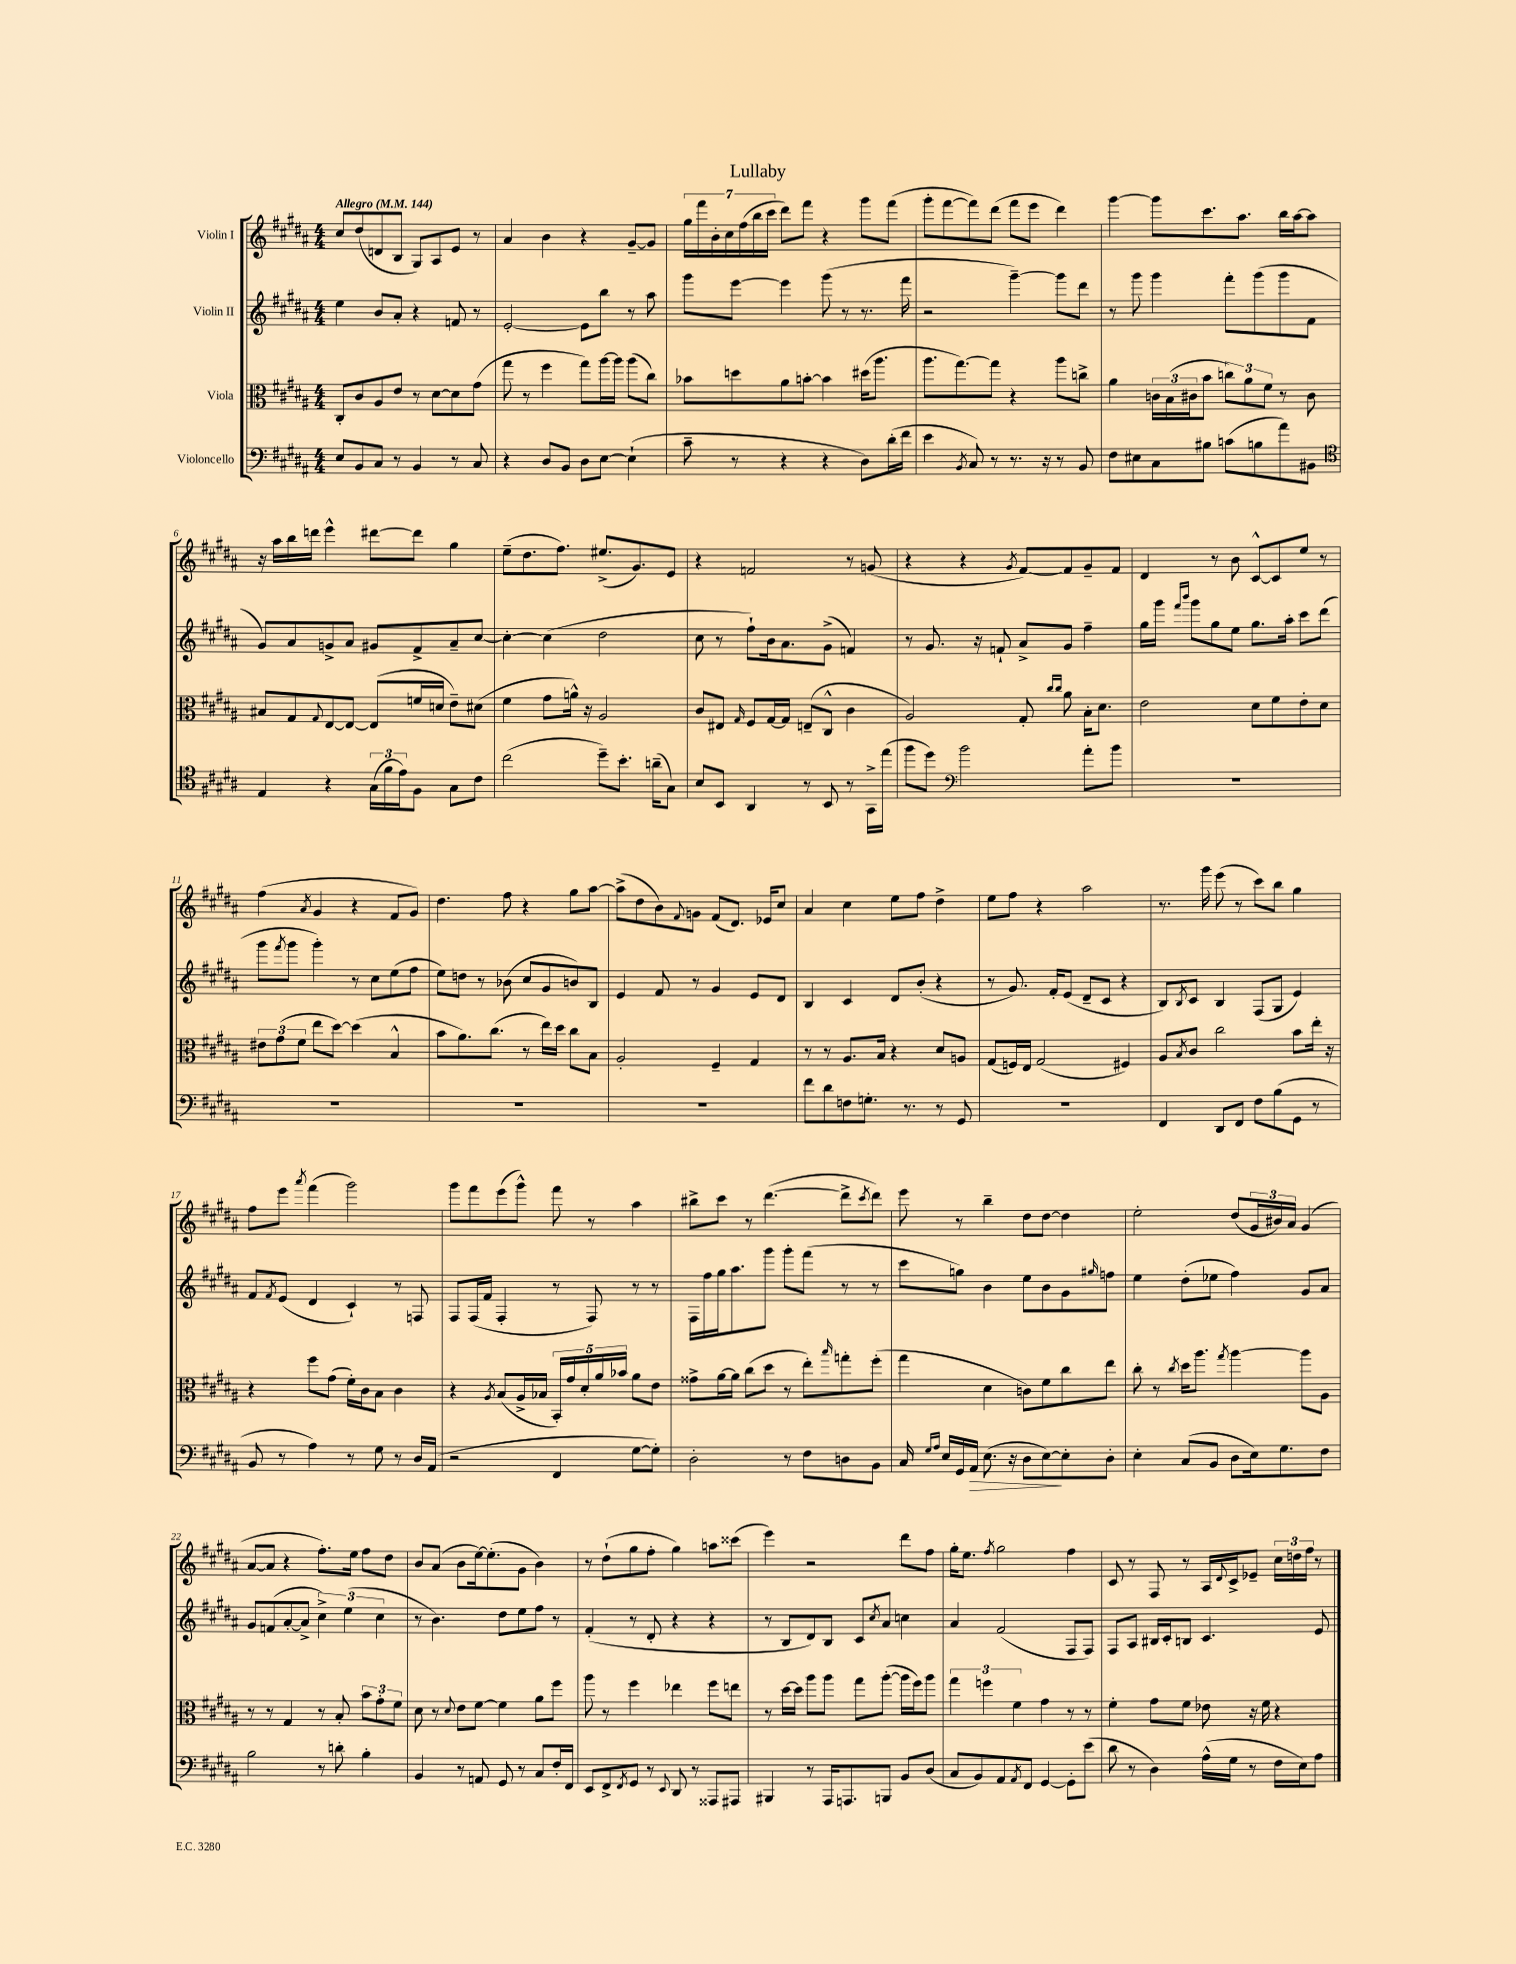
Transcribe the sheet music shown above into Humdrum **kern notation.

**kern	**dynam	**kern	**kern	**kern
*part4	*part4	*part3	*part2	*part1
*staff4	*staff4	*staff3	*staff2	*staff1
*I"Violoncello	*	*I"Viola	*I"Violin II	*I"Violin I
*clefF4	*	*clefC3	*clefG2	*clefG2
*k[f#c#g#d#a#]	*	*k[f#c#g#d#a#]	*k[f#c#g#d#a#]	*k[f#c#g#d#a#]
*M4/4	*	*M4/4	*M4/4	*M4/4
*MM144	*	*MM144	*MM144	*MM144
=1	=1	=1	=1	=1
!	!	!	!	!LO:TX:a:B:t=Allegro
8E/L	.	8C#'/L	4ee\	8cc#/L
8BB/	.	8c#/	.	(8dd#/
8C#/J	.	8A#/	8b/L	8dn/
8r	.	8e/J	8a#'/J	8B/J
4BB/	.	8r	4r	8G#/L)
.	.	[8d#\L	.	8A#/
8r	.	8d#\]	8fn/	8e/J
8C#/	.	(8g#\J	8r	8r
=2	=2	=2	=2	=2
4r	.	8gg#\	[2e'/	4a#/
.	.	8r	.	.
8D#/L	.	4ff#\	.	4b\
8BB/J	.	.	.	.
8D#\L	.	8gg#\L)	8e\L]	4r
[8E\J	.	[16aa#\L	8bb\J	.
.	.	16aa#\JJ]	.	.
(4E`\]	.	(8aa#\L	8r	[8g#~/L
.	.	8cc#\J)	8aa#\	8g#/J]
=3	=3	=3	=3	=3
8c#~\	.	8b-X\L	8ggg#\L	28gg#\LL
.	.	.	.	28fff#\
.	.	.	.	28b'\
.	.	.	.	28cc#\
8r	.	8ddn\	[8eee\J	.
.	.	.	.	(28ff#\
.	.	.	.	28bb\
.	.	.	.	28ccc#\JJ
4r	.	8a#\	4eee\]	8ddd#\L)
.	.	[8bn'\J	.	8fff#\J
4r	.	4b\]	(8ggg#\	4r
.	.	.	8r	.
8D#\L)	.	(16dd#X\KL	8.r	8ggg#\L
.	.	8.aa#\J	.	.
(16d#'\L	.	.	.	(8fff#\J
16f#\JJ	.	.	16fff#\	.
=4	=4	=4	=4	=4
4e\	.	8.aa#\L	2r	8ggg#'\L
.	.	.	.	[8fff#\
.	.	[8.gg#\)	.	.
8qBB/	.	.	.	.
8C#/)	.	.	.	8fff#\])
8r	.	8gg#\J]	.	(8ddd#\J
8.r	.	4r	[4ggg#~\)	8fff#\L
.	.	.	.	8eee\J
16r	.	.	.	.
8r	.	8aa#\L	8ggg#\L]	4ddd#\)
8BB/	.	8ccn^\J	8ddd#\J	.
=5	=5	=5	=5	=5
8F#\L	.	4a#\	8r	[4ggg#\
8E#X\	.	.	8ggg#\	.
8C#\	.	24cn\LL	4ggg#\	8ggg#\L]
.	.	(24B\	.	.
.	.	24c#X\J	.	.
8B#X\J	.	8b\J	.	8.ccc#\
(8cn\L	.	12ccn\L)	8fff#'\L	.
.	.	.	.	8.aa#\J
.	.	12a#\	.	.
8Bn\	.	.	(8ggg#\	.
.	.	12f#\J	.	.
8a#\)	.	8r	8ggg#\	16bb\LL
.	.	.	.	[16aa#\J
8BB#X\J	.	8c#\	8f#\J	8aa#\J]
!!LO:LB:g=z
=6	=6	=6	=6	=6
*clefC4	*	*	*	*
4E/	.	8B#X/L	8g#/L)	16r
.	.	.	.	16aa#\LL
.	.	8G#/	8a#/	16bb\
.	.	.	.	16dddn\JJ
.	.	8qqG#/	.	.
4r	.	[8E/	8gn^/	4eee^^\
.	.	8E/J_	8a#/J	.
(24G#\LL	.	(8E/L]	8g#X/L	[8ddd#X\L
24f#\	.	.	.	.
24e\J)	.	.	.	.
8F#\J	.	16fn/L	8f#^/	8ddd#\J]
.	.	16dn/JJ	.	.
8G#\L	.	8e~\L)	8a#~/	4gg#\
8c#\J	.	(8d#X\J	[8cc#/J	.
=7	=7	=7	=7	=7
(2cc#\	.	4f#\	4cc#'\_	(8ee~\L
.	.	.	.	8.dd#\
.	.	8g#\L	(4cc#\]	.
.	.	.	.	8.ff#\J)
.	.	16an^^\Jk)	.	.
.	.	16r	.	.
8dd#~\L)	.	2A#/	2dd#\	(8.ee#X^/L
8.b'\J	.	.	.	.
.	.	.	.	8.g#/)
(16an~\KL	.	.	.	.
8G#\J)	.	.	.	8e/J
=8	=8	=8	=8	=8
8B/L	.	8c#/L	8cc#\	4r
8BB/J	.	8E#X/J	8r	.
.	.	16qqG#/	.	.
4AA#/	.	8F#/L	8ff#`\L)	2fn/
.	.	[16G#/L	16b\k	.
.	.	16G#/JJ]	8.a#\	.
8r	.	(8En~/L	.	.
8BB/	.	8C#^^/J	(8g#^\J	.
8r	.	4c#\	4fn/)	8r
16GG#^\LL	.	.	.	(8gn/
(16ee\JJ	.	.	.	.
=9	=9	=9	=9	=9
8ff#\L	.	2A#/)	8r	4r
8dd#\J)	.	.	8.g#/	.
*clefF4	*	*	*	*
2b\	.	.	.	4r
.	.	.	16r	.
.	.	.	8fn`/	.
.	.	.	.	8qg#/
.	.	8G#'/	8a#^/L	[8f#/L)
.	.	16qqcc#/LL	.	.
.	.	16qqcc#/JJ	.	.
.	.	8a#\	8g#/J	8f#/]
8a#'\L	.	16B'\KL	4ff#~\	8g#~/
.	.	8.d#\J	.	.
8b\J	.	.	.	8f#/J
=10	=10	=10	=10	=10
1r	.	2e\	16gg#\LL	4d#/
.	.	.	16ggg#\JJ	.
.	.	.	16qqfff#/LL	.
.	.	.	16qqbbb/JJ	.
.	.	.	8ggg#\L	.
.	.	.	8gg#\	8r
.	.	.	8ee\J	8b\
.	.	8d#\L	8.gg#\L	[8c#^^/L
.	.	8f#\	.	8c#/]
.	.	.	16aa#'\Jk	.
.	.	8e'\	8ccc#\L	8ee/J
.	.	8d#\J	(8ddd#\J	8r
!!LO:LB:g=z
=11	=11	=11	=11	=11
1r	.	12e#X\L	8ggg#\L	(4ff#\
.	.	(12g#\	.	.
.	.	.	8qfff#/	.
.	.	.	8ggg#\J	.
.	.	12f#\J	.	.
.	.	.	.	8qa#/
.	.	8ee\L	4ggg#'\)	4g#/
.	.	[8dd#\J)	.	.
.	.	(4dd#\]	8r	4r
.	.	.	8cc#\L	.
.	.	4B^^/	(8ee\	8f#/L
.	.	.	8ff#\J	8g#/J)
=12	=12	=12	=12	=12
1r	.	8b\L	8ee\L)	4.dd#\
.	.	8.a#\)	8ddn\J	.
.	.	.	8r	.
.	.	(8.cc#\J	.	.
.	.	.	(8b-X\	8ff#\
.	.	8r	8cc#/L	4r
.	.	16ee\LL)	8g#/	.
.	.	16dd#\JJ	.	.
.	.	8cc#\L	8bn/)	8gg#\L
.	.	8B\J	8B/J	[8aa#\J
=13	=13	=13	=13	=13
1r	.	2A#'/	4e/	(8aa#^\L]
.	.	.	.	8dd#\
.	.	.	8f#/	8b\)
.	.	.	.	8qqf#/
.	.	.	8r	8gn\J
.	.	4F#~/	4g#/	(8f#/L
.	.	.	.	8.d#/J)
.	.	4G#/	8e/L	.
.	.	.	.	16e-X/KL
.	.	.	8d#/J	8cc#/J
=14	=14	=14	=14	=14
8f#\L	.	8r	4B/	4a#/
8d#\	.	8r	.	.
8Fn\	.	8.A#/L	4c#/	4cc#\
8.Gn'\J	.	.	.	.
.	.	16B/Jk	.	.
.	.	4r	8d#/L	8ee\L
8.r	.	.	.	.
.	.	.	(8b'/J	8ff#\J
8r	.	8d#/L	4r	4dd#^\
8GG#/	.	8An/J	.	.
=15	=15	=15	=15	=15
1r	.	(8G#/L	8r	8ee\L
.	.	16Fn/L)	8.g#/)	8ff#\J
.	.	16E/JJ	.	.
.	.	(2G#/	.	4r
.	.	.	16f#'/KL	.
.	.	.	(8e/J	.
.	.	.	8d#~/L	2aa#\
.	.	.	8c#/J	.
.	.	4F#X/)	4r	.
=16	=16	=16	=16	=16
4FF#/	.	8A#/L	8B/L)	8.r
.	.	8qB/	8qB/	.
.	.	8c#/J	8c#/J	.
.	.	.	.	16ggg#\
8DD#/L	.	2cc#\	4B/	(8eee\
8FF#/J	.	.	.	8r
8F#\L	.	.	(8F#/L	8ccc#\L)
(8B\	.	.	8G#/J	8bb\J
8GG#\J	.	8b\L	4e/)	4gg#\
8r	.	16ee'\Jk	.	.
.	.	16r	.	.
!!LO:LB:g=z
=17	=17	=17	=17	=17
8BB/	.	4r	8f#/L	8ff#\L
.	.	.	8qf#/	.
8r	.	.	(8e/J	8eee\J
.	.	.	.	8qaaa#/
4A#\)	.	8ff#\L	4d#/	(4fff#\
.	.	(8g#\J	.	.
8r	.	16f#'\LL)	4c#`/)	2ggg#\)
.	.	16c#\J	.	.
8G#\	.	8B\J	.	.
8r	.	4c#\	8r	.
16D#/LL	.	.	8Fn/	.
(16AA#/JJ	.	.	.	.
=18	=18	=18	=18	=18
2r	.	4r	8F#/L	8ggg#\L
.	.	.	(16F#/L	8fff#\
.	.	.	16f#/JJ	.
.	.	8qA#/	.	.
.	.	(8B/L	4F#'/	(8eee\
.	.	16A#^/L	.	8ggg#^^\J)
.	.	16B-X/JJ	.	.
4FF#/	.	20BB'/LL)	8r	8fff#\
.	.	20g#/	.	.
.	.	20d#'/	.	.
.	.	.	8F#/)	8r
.	.	20a#/	.	.
.	.	20b-X/JJ	.	.
[8G#\L	.	8a#\L	8r	4aa#\
8G#'\J])	.	8e\J	8r	.
=19	=19	=19	=19	=19
2D#'\	.	8g##X^\L	16F#\LL	8bb#X^\L
.	.	.	16ff#\	.
.	.	[16a#\L	16gg#\J	8ccc#\J
.	.	16a#\JJ]	8.aa#\	.
.	.	(8cc#\L	.	8r
.	.	8dd#\J	8ggg#\J	([4.ddd#\
8r	.	8r	8ggg#'\L	.
8F#\L	.	8ee'\L)	(8fff#\J	.
.	.	16qqbb/	.	.
8Dn\	.	8ggn'\	8r	8ddd#^\L]
.	.	.	.	8qccc#/
8BB\J	.	(8ff#'\J	8r	8ddd#\J)
=20	=20	=20	=20	=20
16C#/	.	4gg#\	8ccc#\L	8eee\
16qqG#/LL	.	.	.	.
16qqA#/JJ	.	.	.	.
16E/LL	.	.	.	.
16GG#/	.	.	8ggn\J)	8r
!	!LO:HP:b	!	!	!
16AA#/JJ	>	.	.	.
(8.E\	.	4d#\	4b\	4bb~\
16r	.	.	.	.
8D#\L	.	8cn\L)	8ee\L	8dd#\L
[8E\)	.	8f#\	8b\	[8dd#\J
8E'\]	]	8cc#\	8g#\	4dd#\]
.	.	.	16qqgg#X/	.
8D#'\J	.	8ee\J	8ffn\J	.
=21	=21	=21	=21	=21
4E'\	.	8cc#'\	4ee\	2ee'\
.	.	8r	.	.
.	.	8qcc#/	.	.
(8C#/L	.	16dd#\KL	(8dd#'\L	.
.	.	8.aa#\J	.	.
8BB/J	.	.	8ee-X\J	.
.	.	8qgg#/	.	.
8D#\L	.	[4aa#\	4ff#\)	(8dd#/L
16E\k)	.	.	.	24g#/L
.	.	.	.	24b#X/)
8.G#\	.	.	.	.
.	.	.	.	24a#/JJ
.	.	8aa#\L]	8g#/L	(4g#/
8F#\J	.	8A#\J	8a#/J	.
!!LO:LB:g=z
=22	=22	=22	=22	=22
2B\	.	8r	8g#/L	[8a#/L
.	.	8r	(8fn/	8a#/J]
.	.	4G#/	[8a#'/	4r
.	.	.	8a#^/J]	.
8r	.	8r	6cc#^\)	8.ff#'\L)
8dn'\	.	8B'/	.	.
.	.	.	(6ee\	.
.	.	.	.	16ee\Jk
4B'\	.	12b\L	.	8ff#\L
.	.	12g#'\	6cc#\	.
.	.	.	.	8dd#\J
.	.	12f#\J	.	.
=23	=23	=23	=23	=23
4BB/	.	8d#\	8r	8b/L
.	.	8r	4.b\)	(8a#/J
.	.	8qqd#/	.	.
8r	.	8e\L	.	8b\L
8AAn/	.	[8f#\J	.	[16ee\k)
.	.	.	.	(8.ee'\]
8GG#/	.	4f#\]	8dd#\L	.
8r	.	.	8ee\	8g#\J
8C#/L	.	8a#\L	8ff#\J	4b\)
16F#'/L	.	8ff#\J	8r	.
16FF#/JJ	.	.	.	.
=24	=24	=24	=24	=24
8EE/L	.	8aa#\	(4f#'/	8r
8FF#^/	.	8r	.	(8dd#`\L
8qFF#/	.	.	.	.
8GG#/J	.	4ff#\	8r	8gg#\
8r	.	.	8d#'/	8ff#'\J
8qqEE/	.	.	.	.
8DD#/	.	4ee-X\	4r	4gg#\)
8r	.	.	.	.
8AAA##X/L	.	8ff#\L	4r	8aan\L
8AAA#X/J	.	8een\J	.	(8ccc##X\J
=25	=25	=25	=25	=25
4BBB#X/	.	8r	8r	4eee\)
.	.	[16dd#\LL	8B/L	.
.	.	16dd#\JJ]	.	.
8r	.	8aa#\L	8d#/)	2r
16AAA#/KL	.	8aa#\J	8B/J	.
8.AAAn/	.	.	.	.
.	.	8gg#\L	8c#/L	.
.	.	.	8qcc#/	.
8BBBn/J	.	([8aa#'\J	8a#/J	.
8BB/L	.	16aa#\LL]	4ccn\	8ddd#\L
.	.	16ff#\J)	.	.
(8D#/J	.	8aa#\J	.	8ff#\J
=26	=26	=26	=26	=26
8C#/L	.	6gg#\	4a#/	16gg#'\KL
.	.	.	.	8.ee\J
8BB/)	.	.	.	.
.	.	6ffn\	.	.
.	.	.	.	8qff#/
8AA#/	.	.	(2f#/	2gg#\
.	.	6f#\	.	.
8qAA#/	.	.	.	.
8FF#/J	.	.	.	.
[4GG#/	.	4g#\	.	.
8GG#'\L]	.	8r	8F#/L	4ff#\
(8e\J	.	8r	8F#/J)	.
=27	=27	=27	=27	=27
8d#\	.	4f#'\	8F#/L	8c#/
8r	.	.	8A#/J	8r
4D#\)	.	8g#\L	16B#X/LL	8F#/
.	.	.	16c#'/J	.
.	.	8f#\J	8Bn/J	8r
(16A#^^\LL	.	8e-X\	4.c#/	16A#/LL
.	.	.	.	8qqd#/
16G#\JJ	.	.	.	16c#^/J
8r	.	16r	.	8e-X~/J
.	.	16f#\	.	.
16F#\LL	.	4r	.	24cc#\LL
.	.	.	.	24ddn\
16E\J)	.	.	.	.
.	.	.	.	24ff#\JJ
8A#\J	.	.	8e/	8r
==	==	==	==	==
*-	*-	*-	*-	*-
